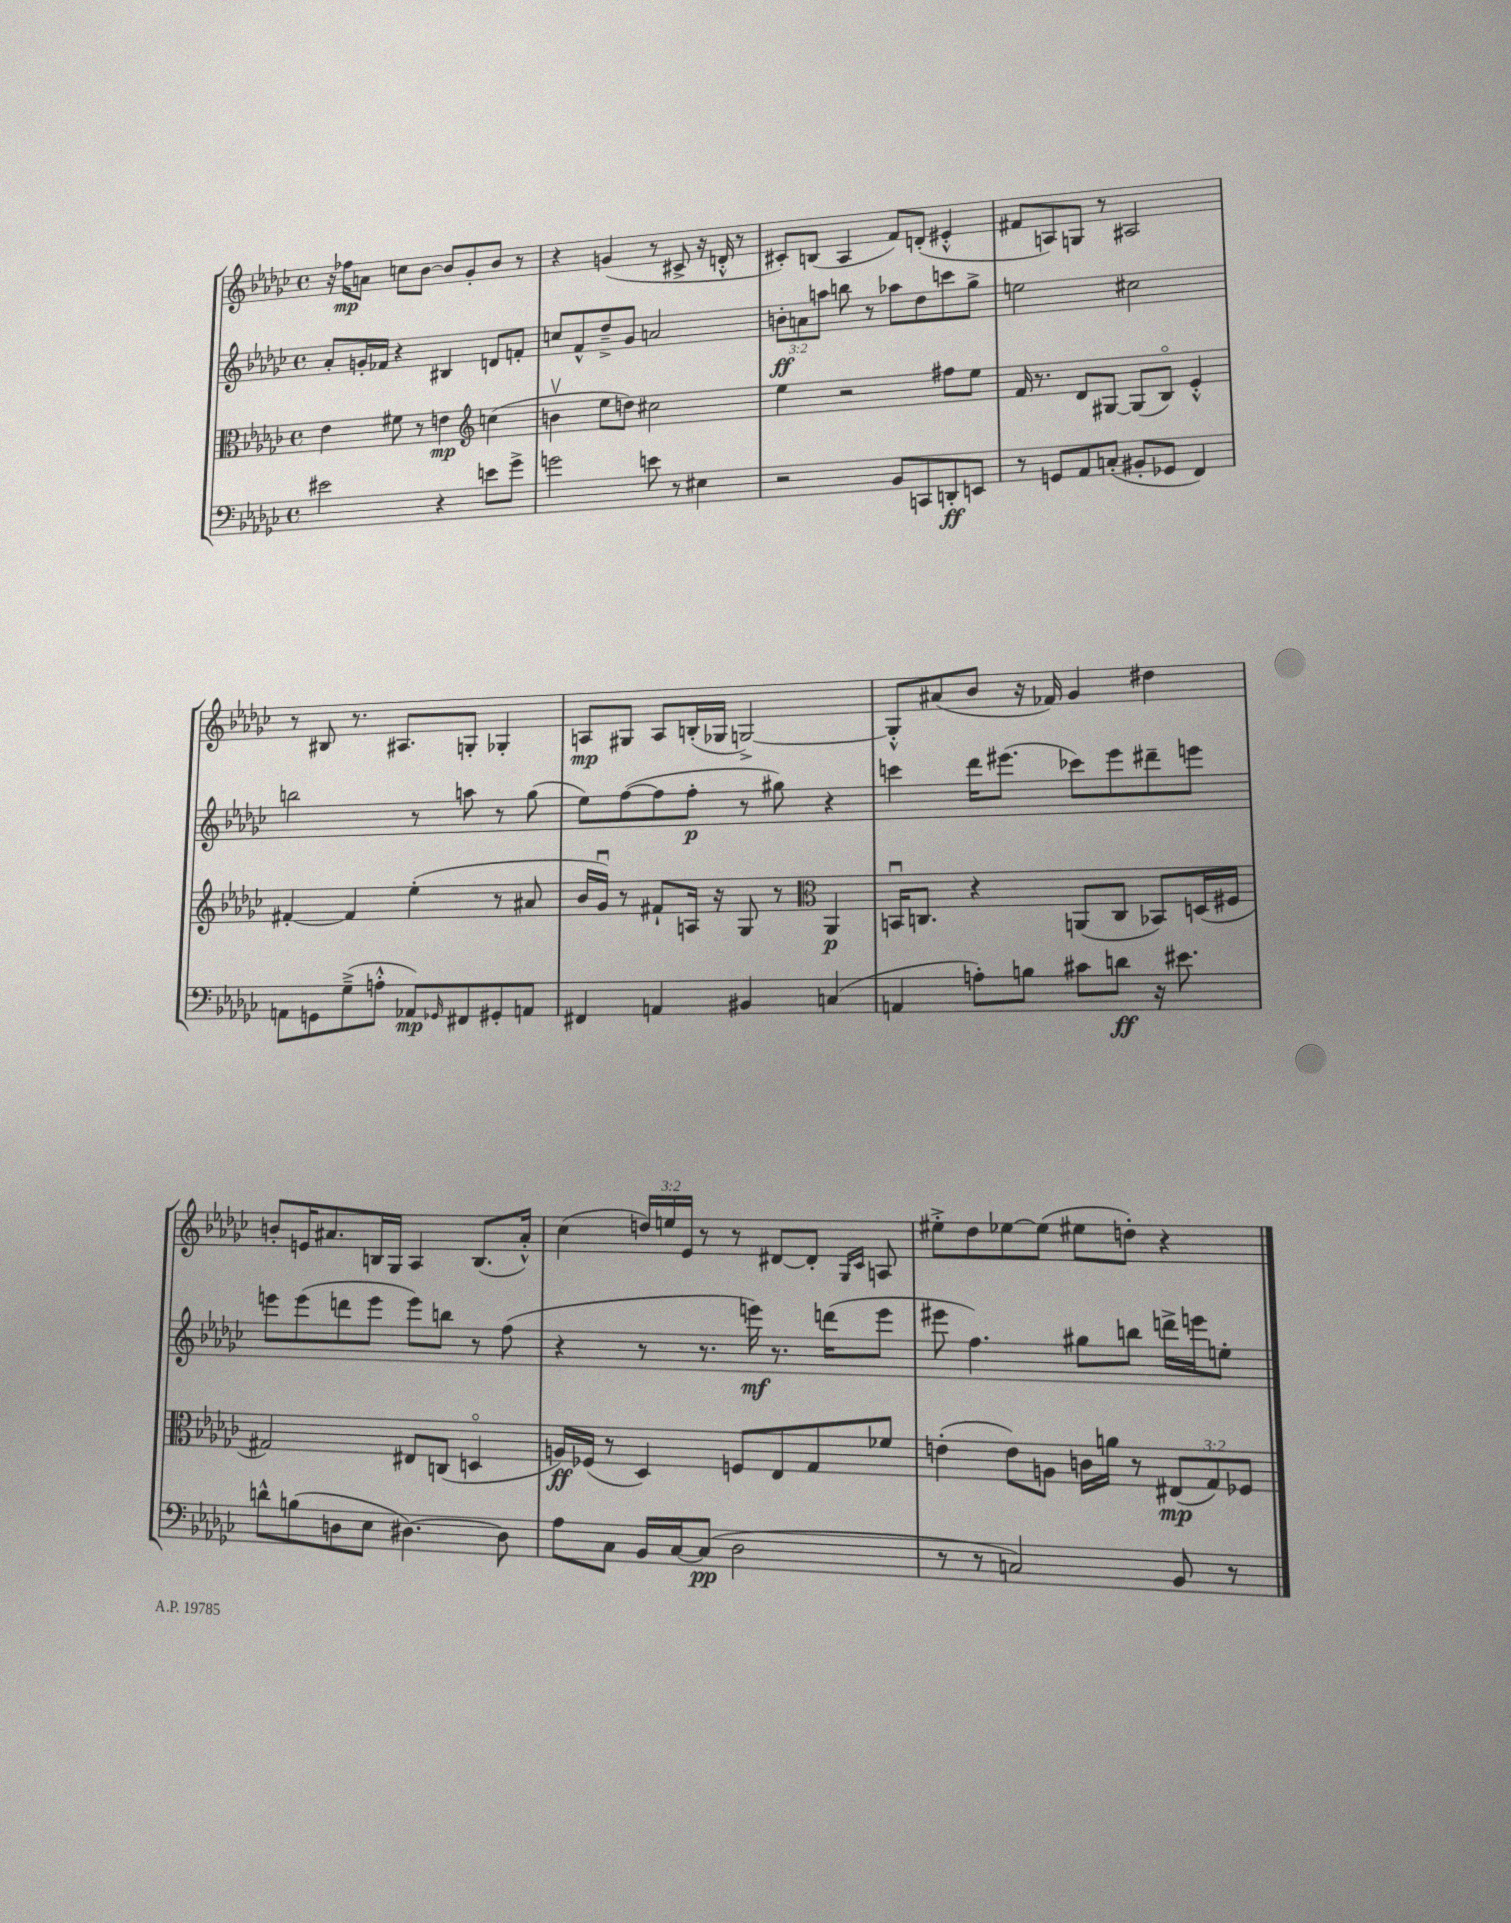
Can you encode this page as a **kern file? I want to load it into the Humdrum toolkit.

**kern	**kern	**kern	**kern
*staff4	*staff3	*staff2	*staff1
*clefF4	*clefC3	*clefG2	*clefG2
*k[b-e-a-d-g-c-]	*k[b-e-a-d-g-c-]	*k[b-e-a-d-g-c-]	*k[b-e-a-d-g-c-]
*M4/4	*M4/4	*M4/4	*M4/4
*met(c)	*met(c)	*met(c)	*met(c)
2e#	4e-	8a-'	16r
.	.	.	16ff-
.	.	16g'	8a
.	.	16f-	.
.	8f#	4r	8cc
.	8r	.	[8b-
4r	4e	4B#	8b-]
.	.	.	8g-'
*	*clefG2	*	*
8e	(4cc	8d	8b-
8g-^	.	8f'	8r
=	=	=	=
2g	4bv	8cc	4r
.	.	8f^^	.
.	8ee-	8dd-~^	(4g
.	8dd)	8g-	.
8e	2cc#	2a	8r
8r	.	.	8c#^
4E#	.	.	16r
.	.	.	16d'^^
.	.	.	8r
=	=	=	=
2r	4ee-	12b'	8c#')
.	.	12a	.
.	.	.	(8B
.	.	12aa	.
.	2r	8bb	4A-
.	.	8r	.
8BB-	.	8aa-	8f)
8CC	.	8dd-	(8d'
8DD'	8ff#	8ccc	4e#'^^
8EE	8ee-	8gg-^	.
=	=	=	=
8r	16f	2ee	8f#
.	8.r	.	.
8GG	.	.	8A)
8AA-	8d-	.	8G
(8C'	[8G#	.	8r
8BB#'	(8G#]	2cc#	2A#
8GG-	8B-o)	.	.
4FF)	4e-'^^	.	.
=	=	=	=
8AA	[4f#'	2bb	8r
8GG	.	.	8B#
(8G-~^	4f#]	.	8.r
8A'^^	.	.	.
.	.	.	8.A#
8AA-)	(4ee-'	8r	.
16qqGG-	.	.	.
8FF#	.	8aa	8G'
8GG#'	8r	8r	4G-'
8AA	8a#	(8gg-	.
=	=	=	=
4FF#	16b-	8ee-)	8A
.	16g-u)	.	.
.	8r	([8ff	8G#
4AA	8f#`	8ff]	8A
.	16A	8ff'	(16B'
.	16r	.	16G-
4BB#	8G-	8r	[2G^)
.	8r	8gg#)	.
*	*clefC3	*	*
(4C	4AA-	4r	.
=	=	=	=
4AA	16BBu	4ccc	8G'^^]
.	8.C	.	.
.	.	.	(8a#
8A')	4r	16ddd-	8b-
.	.	(8.eee#	.
8B	.	.	16r
.	.	.	16f-)
8c#	(8AA	8ccc-)	4g-
8d	8C	8eee#	.
16r	8BB-)	8ddd#~	4dd#
8.e#	.	.	.
.	(16D	8eee	.
.	16F#	.	.
=	=	=	=
8d^^	2G#)	8eee	8b'
(8B	.	(8eee	16e
.	.	.	8.a#
8D	.	8ddd	.
8E-	.	8eee	16B
.	.	.	16G-
[4.D#)	8E#	8eee)	4A-
.	(8C	8bb	.
.	4Do	8r	(8.B
8D#]	.	(8ff	.
.	.	.	16a#'^^)
=	=	=	=
8A-	16A)	4r	(4cc-
.	(16F-	.	.
8C-	8r	.	.
16BB-	4D-)	8r	24dd)
.	.	.	24ee
[16C-	.	.	.
.	.	.	24e-
(8C-]	.	8.r	8r
2D-	8F	.	8r
.	.	16eee)	.
.	8E-	8.r	[8d#
.	8G-	.	8d#']
.	.	(16ddd	.
.	.	.	16qqG-
.	.	.	16qqc-
.	8f-	8eee	8A
=	=	=	=
8r	(4e'	8eee#	8ee#'^
8r	.	4.ff)	8dd-
2C)	8e)	.	[8ee-
.	8A	.	(8ee-]
.	16c	8gg#	8ee#
.	16a	.	.
.	8r	8bb	8dd')
8BB-	(12E#	16ddd^	4r
.	.	16eee	.
.	12G-)	.	.
8r	.	8ee'	.
.	12F-	.	.
==	==	==	==
*-	*-	*-	*-
